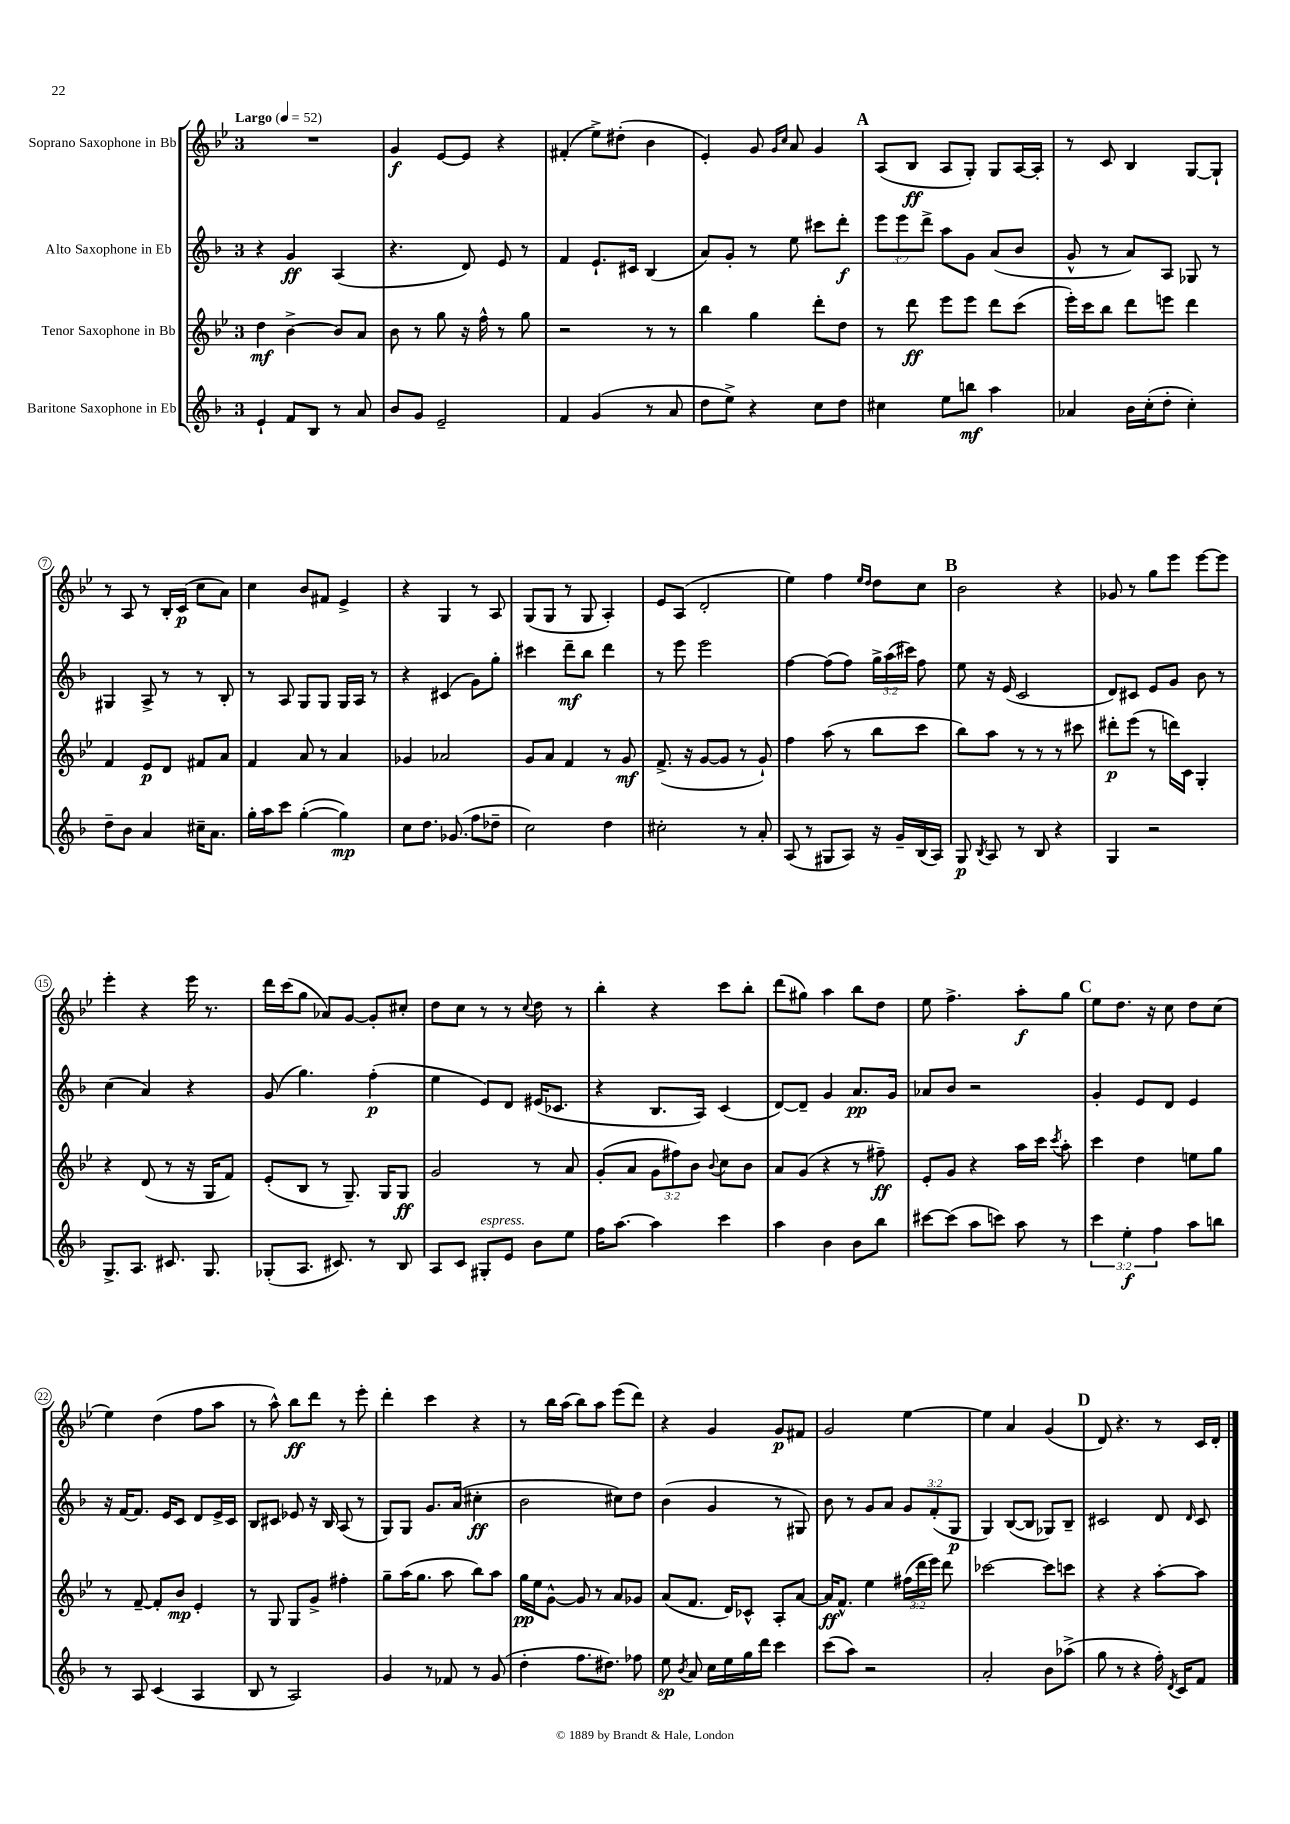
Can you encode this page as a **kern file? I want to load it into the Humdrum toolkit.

**kern	**dynam	**kern	**dynam	**kern	**dynam	**kern	**dynam
*part4	*part4	*part3	*part3	*part2	*part2	*part1	*part1
*staff4	*staff4	*staff3	*staff3	*staff2	*staff2	*staff1	*staff1
*I"Baritone Saxophone in Eb	*	*I"Tenor Saxophone in Bb	*	*I"Alto Saxophone in Eb	*	*I"Soprano Saxophone in Bb	*
*clefG2	*	*clefG2	*	*clefG2	*	*clefG2	*
*k[b-]	*	*k[b-e-]	*	*k[b-]	*	*k[b-e-]	*
*M3/4	*	*M3/4	*	*M3/4	*	*M3/4	*
*MM52	*	*MM52	*	*MM52	*	*MM52	*
=1	=1	=1	=1	=1	=1	=1	=1
!	!	!	!	!	!	!LO:TX:a:B:t=Largo	!
4e`/	.	4dd\	mf	4r	.	2.r	.
8f/L	.	[4b-^\	.	4g/	ff	.	.
8B-/J	.	.	.	.	.	.	.
8r	.	8b-/L]	.	(4A/	.	.	.
8a/	.	8a/J	.	.	.	.	.
=2	=2	=2	=2	=2	=2	=2	=2
8b-/L	.	8b-\	.	4.r	.	4g/	f
8g/J	.	8r	.	.	.	.	.
2e~/	.	8gg\	.	.	.	[8e-/L	.
.	.	16r	.	8d/)	.	8e-/J]	.
.	.	16ff^^\	.	.	.	.	.
.	.	8r	.	8e/	.	4r	.
.	.	8gg\	.	8r	.	.	.
=3	=3	=3	=3	=3	=3	=3	=3
4f/	.	2r	.	4f/	.	(4f#X'/	.
(4g/	.	.	.	8.e`/L	.	8ee-^\L)	.
.	.	.	.	.	.	(8dd#X'\J	.
.	.	.	.	16c#X/Jk	.	.	.
8r	.	8r	.	(4B-/	.	4b-\	.
8a/	.	8r	.	.	.	.	.
=4	=4	=4	=4	=4	=4	=4	=4
8dd\L	.	4bb-\	.	8a/L)	.	4e-'/)	.
8ee^\J)	.	.	.	8g'/J	.	.	.
4r	.	4gg\	.	8r	.	8g/	.
.	.	.	.	.	.	16qqg/LL	.
.	.	.	.	.	.	16qqcc/JJ	.
.	.	.	.	8ee\	.	8a/	.
8cc\L	.	8ddd'\L	.	8ccc#X\L	.	4g/	.
8dd\J	.	8dd\J	.	8ddd'\J	f	.	.
!!LO:REH:place=s1:t=A
=5	=5	=5	=5	=5	=5	=5	=5
4cc#X\	.	8r	.	12eee\L	.	(8A/L	.
.	.	.	.	12eee\	.	.	.
.	.	8ddd\	ff	.	.	8B-/J	ff
.	.	.	.	12ddd^\J	.	.	.
8ee\L	.	8eee-\L	.	8aa\L	.	8A/L	.
8bbn\J	mf	8eee-\J	.	8g\J	.	8G'/J)	.
4aa\	.	8ddd\L	.	(8a/L	.	8G/L	.
.	.	(8ccc\J	.	8b-/J	.	[16A/L	.
.	.	.	.	.	.	16A'/JJ]	.
=6	=6	=6	=6	=6	=6	=6	=6
4a-X/	.	16eee-'\LL)	.	8g^^/	.	8r	.
.	.	16ccc\J	.	.	.	.	.
.	.	8bb-\J	.	8r	.	8c/	.
16b-\LL	.	8ddd\L	.	8a/L)	.	4B-/	.
(16cc'\J	.	.	.	.	.	.	.
8dd'\J	.	8eeen\J	.	8A/J	.	.	.
4cc'\)	.	4ddd\	.	8G-X/	.	[8G/L	.
.	.	.	.	8r	.	8G`/J]	.
!!LO:LB:g=z
=7	=7	=7	=7	=7	=7	=7	=7
8dd~\L	.	4f/	.	4G#X/	.	8r	.
8b-\J	.	.	.	.	.	8A/	.
4a/	.	8e-/L	p	8A^/	.	8r	.
.	.	8d/J	.	8r	.	16B-'/LL	.
.	.	.	.	.	.	(16c/JJ	p
16cc#X~\KL	.	8f#X/L	.	8r	.	8cc\L	.
8.a\J	.	.	.	.	.	.	.
.	.	8a/J	.	8B-'/	.	8a\J)	.
=8	=8	=8	=8	=8	=8	=8	=8
16gg'\LL	.	4f/	.	8r	.	4cc\	.
16aa\J	.	.	.	.	.	.	.
8ccc\J	.	.	.	8A/	.	.	.
([4gg'\	.	8a/	.	8G/L	.	8b-/L	.
.	.	8r	.	8G/J	.	8f#X/J	.
4gg\])	mp	4a/	.	16G/LL	.	4e-^/	.
.	.	.	.	16A/JJ	.	.	.
.	.	.	.	8r	.	.	.
=9	=9	=9	=9	=9	=9	=9	=9
8cc\L	.	4g-X/	.	4r	.	4r	.
8.dd\J	.	.	.	.	.	.	.
.	.	2a-X/	.	(4c#X/	.	4G/	.
(8.g-X/	.	.	.	.	.	.	.
8ff\L	.	.	.	8g\L)	.	8r	.
8dd-X~\J	.	.	.	8gg'\J	.	8A/	.
=10	=10	=10	=10	=10	=10	=10	=10
2cc\)	.	8g/L	.	4ccc#X\	.	(8G/L	.
.	.	8a/J	.	.	.	8G/J	.
.	.	4f/	.	8ddd~\L	mf	8r	.
.	.	.	.	8bb-\J	.	8G/	.
4dd\	.	8r	.	4ddd\	.	4A'/)	.
.	.	8g/	mf	.	.	.	.
=11	=11	=11	=11	=11	=11	=11	=11
2cc#X'\	.	(8.f^/	.	8r	.	8e-/L	.
.	.	.	.	8eee\	.	(8A/J	.
.	.	16r	.	.	.	.	.
.	.	[8g/L	.	2eee\	.	2d'/	.
.	.	8g/J]	.	.	.	.	.
8r	.	8r	.	.	.	.	.
8a'/	.	8g`/)	.	.	.	.	.
=12	=12	=12	=12	=12	=12	=12	=12
(8A/	.	4ff\	.	[4ff\	.	4ee-\)	.
8r	.	.	.	.	.	.	.
8G#X/L	.	(8aa\	.	(8ff\L]	.	4ff\	.
8A/J)	.	8r	.	8ff\J)	.	.	.
.	.	.	.	.	.	16qqee-/LL	.
.	.	.	.	.	.	16qqdd/JJ	.
16r	.	8bb-\L	.	24gg^\LL	.	8dd\L	.
.	.	.	.	(24aa\	.	.	.
16g~/LL	.	.	.	.	.	.	.
.	.	.	.	24ccc#X\JJ)	.	.	.
(16B-/	.	8ccc\J	.	8ff\	.	8cc\J	.
16A/JJ)	.	.	.	.	.	.	.
!!LO:REH:place=s1:t=B
=13	=13	=13	=13	=13	=13	=13	=13
8G/	p	8bb-\L)	.	8ee\	.	2b-\	.
8qB-/	.	.	.	.	.	.	.
8A/	.	8aa\J	.	16r	.	.	.
.	.	.	.	(16e/	.	.	.
8r	.	8r	.	2c/	.	.	.
8B-/	.	8r	.	.	.	.	.
4r	.	8r	.	.	.	4r	.
.	.	8ccc#X\	.	.	.	.	.
=14	=14	=14	=14	=14	=14	=14	=14
4G/	.	8ddd#X'\L	p	8d/L)	.	8g-X/	.
.	.	(8eee-\J	.	8c#X/J	.	8r	.
2r	.	8r	.	8e/L	.	8gg\L	.
.	.	16dddn\LL)	.	8g/J	.	8eee-\J	.
.	.	16c\JJ	.	.	.	.	.
.	.	4G'/	.	8b-\	.	[8eee-\L	.
.	.	.	.	8r	.	8eee-\J]	.
!!LO:LB:g=z
=15	=15	=15	=15	=15	=15	=15	=15
8.G^/L	.	4r	.	(4cc\	.	4eee-'\	.
8.A/J	.	.	.	.	.	.	.
.	.	(8d/	.	4a/)	.	4r	.
8.c#X/	.	8r	.	.	.	.	.
.	.	16r	.	4r	.	16eee-\	.
8.G/	.	16G/KL	.	.	.	8.r	.
.	.	8f/J)	.	.	.	.	.
=16	=16	=16	=16	=16	=16	=16	=16
(8G-X'/L	.	(8e-'/L	.	(8g/	.	16ddd\LL	.
.	.	.	.	.	.	(16ccc\J	.
8.A/J	.	8B-/J	.	4.gg\)	.	8gg\J	.
.	.	8r	.	.	.	8a-X/L)	.
8.c#X/)	.	.	.	.	.	.	.
.	.	8.G~/)	.	.	.	[8g/J	.
8r	.	.	.	(4ff'\	p	8g'/L]	.
.	.	16G/KL	.	.	.	.	.
8B-/	.	8G/J	ff	.	.	8cc#X'/J	.
=17	=17	=17	=17	=17	=17	=17	=17
8A/L	.	2g/	.	4ee\	.	8dd\L	.
8c/J	.	.	.	.	.	8cc\J	.
!LO:TX:a:i:t=espress.	!	!	!	!	!	!	!
8G#X'/L	.	.	.	8e/L)	.	8r	.
8e/J	.	.	.	8d/J	.	8r	.
.	.	.	.	.	.	8qqcc/	.
8b-\L	.	8r	.	(16e#X/KL	.	8dd\	.
.	.	.	.	8.c-X/J	.	.	.
8ee\J	.	8a/	.	.	.	8r	.
=18	=18	=18	=18	=18	=18	=18	=18
16ff\KL	.	(8g'/L	.	4r	.	4bb-'\	.
[8.aa\J	.	.	.	.	.	.	.
.	.	8a/J	.	.	.	.	.
4aa\]	.	12g\L	.	8.B-/L	.	4r	.
.	.	12ff#X\)	.	.	.	.	.
.	.	12b-\J	.	.	.	.	.
.	.	.	.	16A/Jk)	.	.	.
.	.	8qqb-/	.	.	.	.	.
4ccc\	.	8cc\L	.	(4c/	.	8ccc\L	.
.	.	8b-\J	.	.	.	8bb-'\J	.
=19	=19	=19	=19	=19	=19	=19	=19
4aa\	.	8a/L	.	[8d/L)	.	(8ddd\L	.
.	.	(8g/J	.	8d~/J]	.	8gg#X\J)	.
4b-\	.	4r	.	4g/	.	4aa\	.
8b-\L	.	8r	.	8.a/L	pp	8bb-\L	.
8bb-\J	.	8ff#X~\)	ff	.	.	8dd\J	.
.	.	.	.	16g/Jk	.	.	.
=20	=20	=20	=20	=20	=20	=20	=20
[8ccc#X\L	.	8e-'/L	.	8a-X/L	.	8ee-\	.
(8ccc#\J]	.	8g/J	.	8b-/J	.	4.ff^\	.
8aa\L	.	4r	.	2r	.	.	.
8cccn\J)	.	.	.	.	.	.	.
8aa\	.	16aa\LL	.	.	.	8aa'\L	f
.	.	16ccc\JJ	.	.	.	.	.
.	.	8qccc/	.	.	.	.	.
8r	.	8aa'\	.	.	.	8gg\J	.
!!LO:REH:place=s1:t=C
=21	=21	=21	=21	=21	=21	=21	=21
6ccc\	.	4ccc\	.	4g'/	.	8ee-\L	.
.	.	.	.	.	.	8.dd\J	.
6ee'\	f	.	.	.	.	.	.
.	.	4dd\	.	8e/L	.	.	.
.	.	.	.	.	.	16r	.
6ff\	.	.	.	.	.	.	.
.	.	.	.	8d/J	.	8cc\	.
8aa\L	.	8een\L	.	4e/	.	8dd\L	.
8bbn\J	.	8gg\J	.	.	.	(8cc\J	.
!!LO:LB:g=z
=22	=22	=22	=22	=22	=22	=22	=22
8r	.	8r	.	16r	.	4ee-\)	.
.	.	.	.	[16f/KL	.	.	.
8A/	.	[8f~/	.	8.f/J]	.	.	.
(4c/	.	8f'/L]	.	.	.	(4dd\	.
.	.	.	.	16e/KL	.	.	.
.	.	8b-/J	mp	8c/J	.	.	.
4A/	.	4e-'/	.	8d/L	.	8ff\L	.
.	.	.	.	16e^/L	.	8aa\J	.
.	.	.	.	16c/JJ	.	.	.
=23	=23	=23	=23	=23	=23	=23	=23
8B-/	.	8r	.	8B-/L	.	8r	.
8r	.	8G/	.	8c#X/J	.	8aa^^\)	.
2A/)	.	8G/L	.	8e-X/	.	8bb-\L	ff
.	.	8g^/J	.	16r	.	8ddd\J	.
.	.	.	.	16B-/	.	.	.
.	.	4ff#X'\	.	(8A/	.	8r	.
.	.	.	.	8r	.	8eee-'\	.
=24	=24	=24	=24	=24	=24	=24	=24
4g/	.	8gg~\L	.	8G/L)	.	4ddd'\	.
.	.	(16aa\K	.	8G/J	.	.	.
.	.	8.gg\J	.	.	.	.	.
8r	.	.	.	8.g/L	.	4ccc\	.
8f-X/	.	8aa\	.	.	.	.	.
.	.	.	.	(16a/Jk	.	.	.
8r	.	8bb-\L)	.	4cc#X'\	ff	4r	.
(8g/	.	8aa\J	.	.	.	.	.
=25	=25	=25	=25	=25	=25	=25	=25
4dd'\	.	16gg\LL	pp	2b-\	.	8r	.
.	.	16ee-\J	.	.	.	.	.
.	.	[8g^^\J	.	.	.	16bb-\LL	.
.	.	.	.	.	.	(16aa\JJ	.
8.ff\L	.	8g/]	.	.	.	8bb-\L)	.
.	.	8r	.	.	.	8aa\J	.
8.dd#X\J)	.	.	.	.	.	.	.
.	.	8a/L	.	8cc#X\L)	.	(8eee-\L	.
8ff-X\	.	8g-X/J	.	8dd\J	.	8ddd\J)	.
=26	=26	=26	=26	=26	=26	=26	=26
8ee\	sp	(8a/L	.	(4b-\	.	4r	.
8qb-/	.	.	.	.	.	.	.
8a/	.	8.f/J	.	.	.	.	.
16cc\LL	.	.	.	4g/	.	4g/	.
16ee\	.	16d/KL)	.	.	.	.	.
16gg\	.	8c-X^^/J	.	.	.	.	.
16ddd\JJ	.	.	.	.	.	.	.
4ccc\	.	8A'/L	.	8r	.	8g/L	p
.	.	[8a/J	.	8G#X/)	.	8f#X/J	.
=27	=27	=27	=27	=27	=27	=27	=27
(8ccc\L	.	16a/KL]	ff	8b-\	.	2g/	.
.	.	8.f^^/J	.	.	.	.	.
8aa\J)	.	.	.	8r	.	.	.
2r	.	4ee-\	.	8g/L	.	.	.
.	.	.	.	8a/J	.	.	.
.	.	(24ff#X\LL	.	12g/L	.	[4ee-\	.
.	.	24ddd\	.	.	.	.	.
.	.	24eee-\JJ)	.	(12f'/	.	.	.
.	.	8ddd\	.	.	.	.	.
.	.	.	.	12G/J	p	.	.
=28	=28	=28	=28	=28	=28	=28	=28
2a'/	.	[2ccc-X\	.	4G/)	.	4ee-\]	.
.	.	.	.	([8B-/L	.	4a/	.
.	.	.	.	8B-/J]	.	.	.
8b-\L	.	8ccc-\L]	.	8G-X/L)	.	(4g/	.
(8aa-X^\J	.	8cccn\J	.	8B-~/J	.	.	.
!!LO:REH:place=s1:t=D
=29	=29	=29	=29	=29	=29	=29	=29
8gg\	.	4r	.	2c#X/	.	8d/)	.
8r	.	.	.	.	.	4.r	.
4r	.	4r	.	.	.	.	.
16ff'\)	.	[8aa'\L	.	8d/	.	8r	.
8qd/	.	.	.	.	.	.	.
16c/KL	.	.	.	.	.	.	.
.	.	.	.	16qqd/	.	.	.
8f/J	.	8aa\J]	.	8c#/	.	16c/LL	.
.	.	.	.	.	.	16d'/JJ	.
==	==	==	==	==	==	==	==
*-	*-	*-	*-	*-	*-	*-	*-
